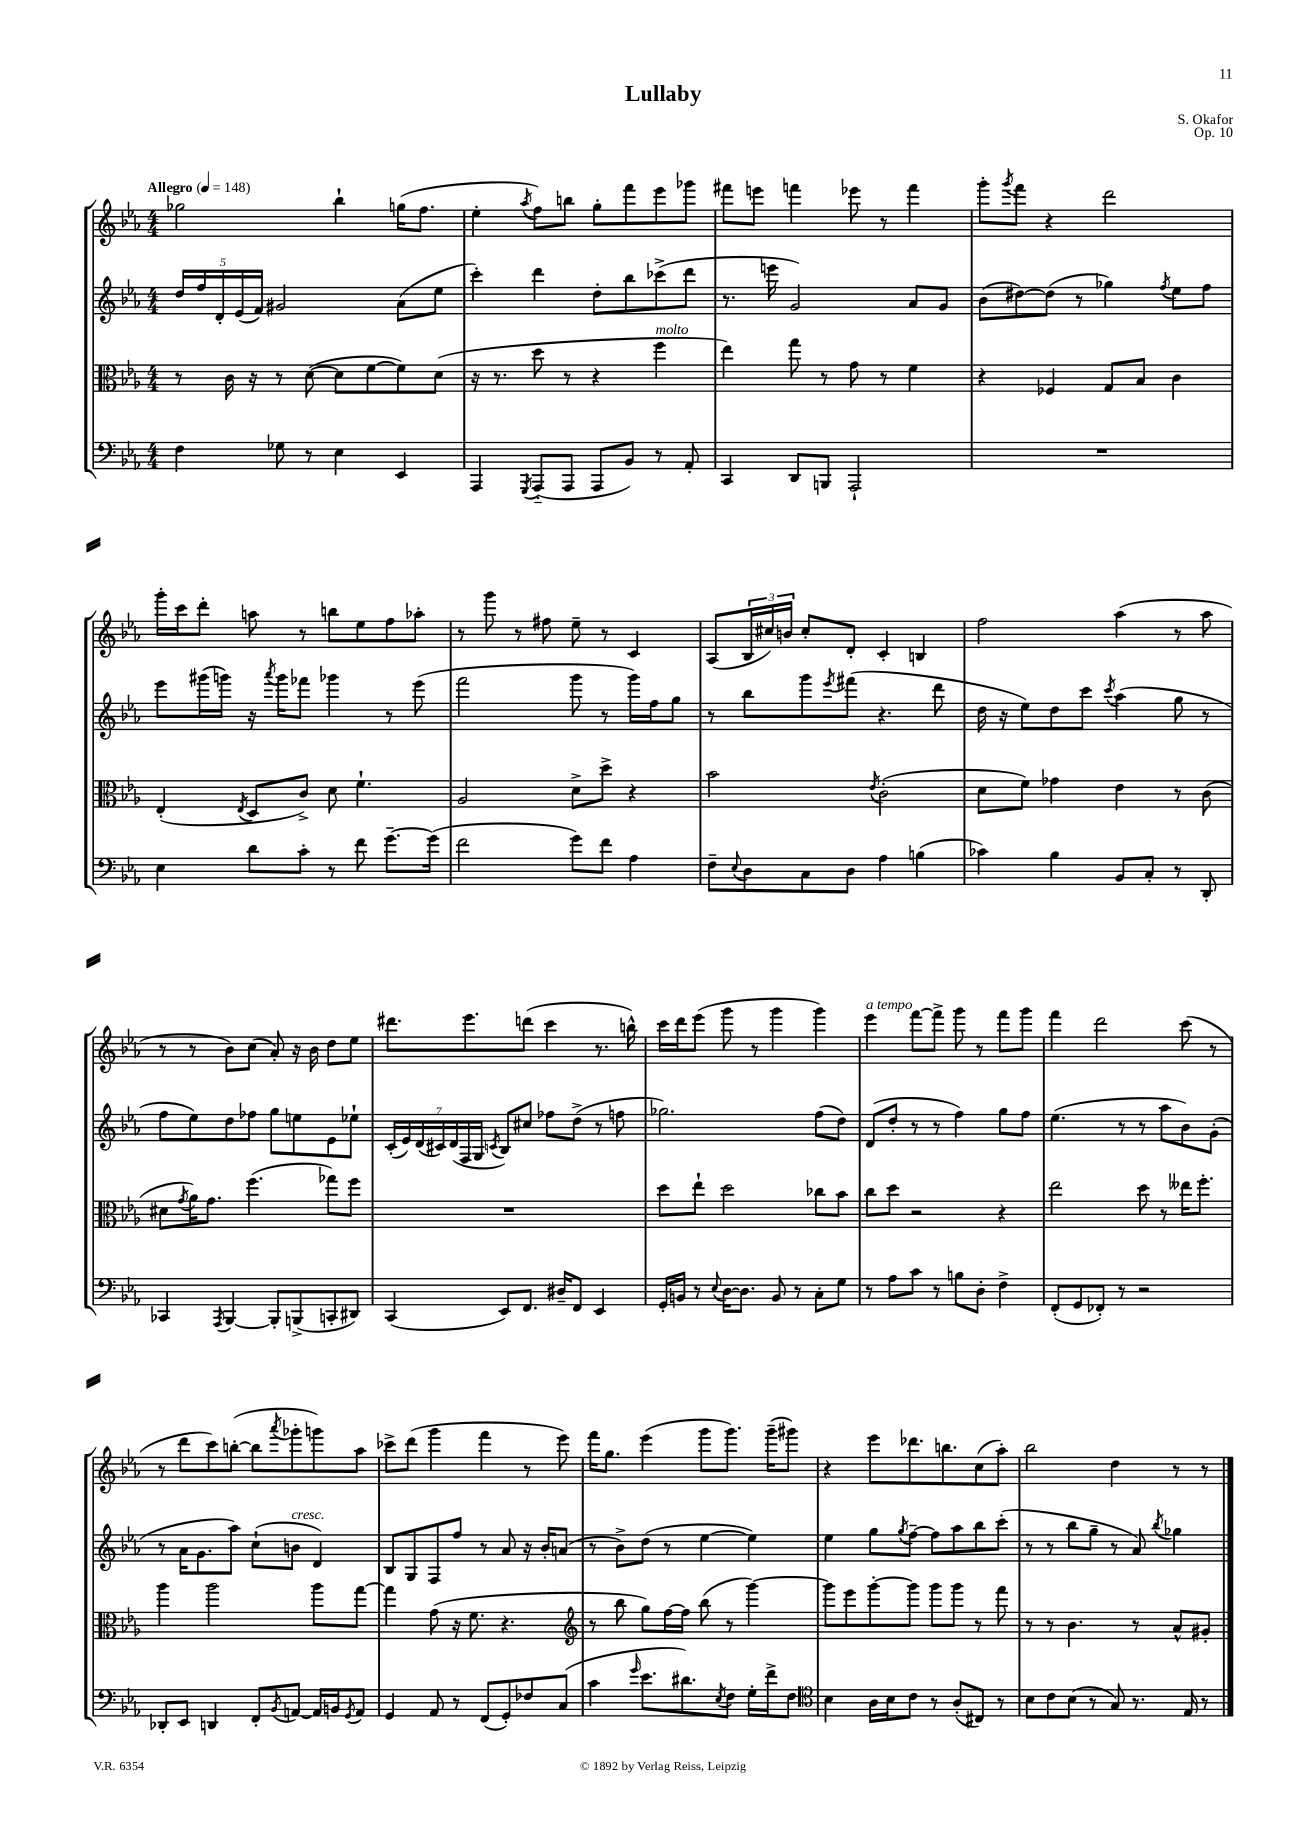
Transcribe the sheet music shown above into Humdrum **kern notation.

**kern	**kern	**kern	**kern
*staff4	*staff3	*staff2	*staff1
*clefF4	*clefC3	*clefG2	*clefG2
*k[b-e-a-]	*k[b-e-a-]	*k[b-e-a-]	*k[b-e-a-]
*M4/4	*M4/4	*M4/4	*M4/4
*MM148	*MM148	*MM148	*MM148
4F\	8r	20dd/LL	2gg-\
.	.	20ff/	.
.	.	20d'/	.
.	16c\	.	.
.	.	(20e-/	.
.	16r	.	.
.	.	20f/JJ)	.
8G-\	8r	2g#/	.
8r	([8d\	.	.
4E-\	8d\]L	.	4bb-`\
.	[8f\	.	.
4EE-/	8f\])	(8a-\L	(16gg\LK
.	.	.	8.ff\J
.	(8d\J	8ee-\J	.
=	=	=	=
4AAA-/	16r	4ccc'\)	4ee-'\
.	8.r	.	.
8qGGG/	.	.	8qaa-/
(8AAA-'~/L	8dd\	4ddd\	8ff\L)
8AAA-/J	8r	.	8bb\J
8AAA-/L	4r	8dd'\L	8gg'\L
8BB-/J)	.	8bb-\	8fff\
8r	4ff\	(8ccc-^\	8eee-\
8AA-'/	.	8ddd\J	8ggg-\J
=	=	=	=
4CC/	4ee-\)	8.r	8fff#\L
.	.	.	8eee\J
.	.	16eee\	.
8DD/L	8gg\	2g/)	4fff\
8BBB/J	8r	.	.
2AAA-`/	8g\	.	8eee-\
.	8r	.	8r
.	4f\	8a-/L	4fff\
.	.	8g/J	.
=	=	=	=
1r	4r	(8b-\L	8ggg'\L
.	.	.	8qggg/
.	.	[8dd#\)	8fff\J
.	4F-/	(8dd#\]J	4r
.	.	8r	.
.	8G/L	4gg-\)	2ddd\
.	8B-/J	.	.
.	.	8qff/	.
.	4c\	8ee-\L	.
.	.	8ff\J	.
=	=	=	=
4E-\	(4E-'/	8eee-\L	16ggg'\LL
.	.	.	16ccc\J
.	.	(16ggg#\L	8ddd'\J
.	.	16ggg\JJ)	.
.	8qE-/	.	.
8d\L	8D/L	16r	8aa\
.	.	8qaaa-/	.
.	.	16ggg\LK	.
8c'\J	8c^/J)	8fff-\J	8r
8r	8d\	4ggg-\	8bb\L
8f\	4.f`\	.	8ee-\
[8.g~\L	.	8r	8ff\
.	.	(8eee-\	8aa-'\J
(16g\]Jk	.	.	.
=	=	=	=
2f\	2A-/	2fff\	8r
.	.	.	8ggg\
.	.	.	8r
.	.	.	8ff#\
8g\L)	8d^\L	8ggg\	8ee-~\
8f\J	8dd^\J	8r	8r
4A-\	4r	16ggg\LL)	4c/
.	.	16ff\J	.
.	.	8gg\J	.
=	=	=	=
8F~\L	2b-\	8r	(8A-/L
8qqE-/	.	.	.
8D\	.	8bb-\L	24B-/L
.	.	.	24cc#/)
.	.	.	24b/JJ
8C\	.	8ggg\	8cc#'/L
.	.	8qeee-/	.
8D\J	.	(8fff#\J	8d'/J
.	8qe-/	.	.
4A-\	(2c'\	4.r	4c'/
(4B\	.	.	4B/
.	.	8ddd\	.
=	=	=	=
4c-\)	8d\L	16dd\	2ff\
.	.	16r	.
.	8f\J)	8ee-\L)	.
4B-\	4g-\	8dd\	.
.	.	8ccc\J	.
.	.	8qccc/	.
8BB-/L	4e-\	(4aa-\	(4aa-\
8C'/J	.	.	.
8r	8r	8gg\	8r
8DD'/	(8c\	8r	8aa-\
=	=	=	=
4CC-/	8d#\L	8ff\L	8r
.	8qg/	.	.
.	16a-\K)	8ee-\)	8r
.	8.g\J	.	.
8qAAA-/	.	.	.
[4BBB-/	.	8dd\	8b-\L)
.	(4.ff\	8ff-\J	(8cc\J
8BBB-'/]L	.	8gg\L	8a-'/)
(8BBB^/	.	8ee\	16r
.	.	.	16b-\
8CC'/	8gg-\L)	8e-\	8dd\L
8DD#/J)	8ff\J	8ee-`\J	8ee-\J
=	=	=	=
(4CC/	1r	(28c'/LL	8.ddd#\L
.	.	28e-/)	.
.	.	(28d/	.
.	.	28c#/)	.
.	.	(28d/	.
.	.	28F/	.
.	.	.	8.eee-\
.	.	28G/JJ	.
.	.	8qc/	.
8EE-/L)	.	8B-/L)	.
8.FF/J	.	8cc#/J	(8ddd\J
.	.	8ff-\L	4ccc\
16D#~/LK	.	.	.
8FF/J	.	(8dd^\J	.
4EE-/	.	8r	8.r
.	.	8ff\	.
.	.	.	16bb^^\)
=	=	=	=
16GG'/LL	8dd\L	2.gg-\)	16ccc\LL
16BB/JJ	.	.	16ddd\J
8r	8ee-`\J	.	(8eee-\J
8qqE-/	.	.	.
[16D\LK	2dd\	.	8ggg\
8.D\]J	.	.	.
.	.	.	8r
8BB/	.	.	4ggg\
8r	.	.	.
8C'\L	8cc-\L	(8ff\L	4ggg\)
8G\J	8b-\J	8dd\J)	.
=	=	=	=
8r	8cc\L	(8d/L	4eee-\
8A-\L	8dd\J	8dd'/J	.
8c\J	2r	8r	[8fff\L
8r	.	8r	8fff^\]J
8B\L	.	4ff\)	8ggg\
8D'\J	.	.	8r
4F^\	4r	8gg\L	8fff\L
.	.	8ff\J	8ggg\J
=	=	=	=
(8FF'/L	2ee-\	(4.ee-\	4fff\
8GG/	.	.	.
8FF-'/J)	.	.	2ddd\
8r	.	8r	.
2r	8dd\	8r	.
.	8r	8aa-\L	.
.	16ee--\LK	8b-\)	(8ccc\
.	8.ff'\J	.	.
.	.	(8g'\J	8r
=	=	=	=
8DD-'/L	4aa-\	8r	8r
8EE-/J	.	16a-\LK	8ddd\L
.	.	8.g\	.
4DD/	2aa-\	.	8ccc\)
.	.	8aa-\J)	([8bb'\J
8FF'/L	.	(8cc`\L	8bb\]L
8qBB-/	.	.	8qaaa-/
[8AA/J	.	8b\J	8ggg-'\
16AA/]LL	8aa-\L	4d/)	8ggg\)
16BB/J	.	.	.
8qGG/	.	.	.
8AA/J	[8gg\J	.	8aa-\J
=	=	=	=
4GG/	4gg\]	8B-/L	8ccc-^\L
.	.	8G/	(8ddd\J
8AA-/	(8g\	8F/	4ggg\
8r	16r	8ff/J	.
.	8.f\	.	.
(8FF/L	.	8r	4fff\
8GG'/)	4.r	8a-/	.
8F-/	.	16r	8r
.	.	16b-'/LK	.
(8C/J	.	(8a/J	8eee-\)
=	=	=	=
*	*clefG2	*	*
4c\	8r	8r	16fff\LK
.	.	.	8.gg\J
.	8bb-\	8b-^\L)	.
16qqg/	.	.	.
8.e-\L	8gg\L)	(8dd\J	(4eee-\
.	[16ff\L	8r	.
8.d#\)	16ff\]JJ	.	.
.	(8bb-\	[4ee-\	8ggg\L
8qE-/	.	.	.
8F\J	8r	.	8.ggg\J)
16G'\LL	[4ggg\)	4ee-\])	.
16f^\J	.	.	(16ggg~\LK
8F\J	.	.	8ggg#\J)
=	=	=	=
*clefC4	*	*	*
4B-\	8ggg\]L	4ee-\	4r
.	8eee-\	.	.
16A-\LL	[8ggg'\	8gg\L	8eee-\L
16B-\J	.	.	.
.	.	8qgg/	.
8c\J	8ggg\]J	[8ff~\J	8.ddd-\
8r	8ggg\L	8ff\]L	.
.	.	.	8.bb\
(8A-'/L	8ggg\J	8aa-\	.
8C#/J)	8r	8bb-\	(8cc\
8r	8fff\	(8ccc'\J	8aa-'\J)
=	=	=	=
8B-\L	8r	8r	2bb-\
8c\	8r	8r	.
(8B-\J	4.b-\	8bb-\L	.
8r	.	8gg~\J	.
8G/)	.	8r	4dd\
8.r	8r	8a-/)	.
.	.	8qbb-/	.
.	8a-^^/L	4gg-\	8r
16E-/	.	.	.
8r	8g#'/J	.	8r
==	==	==	==
*-	*-	*-	*-
